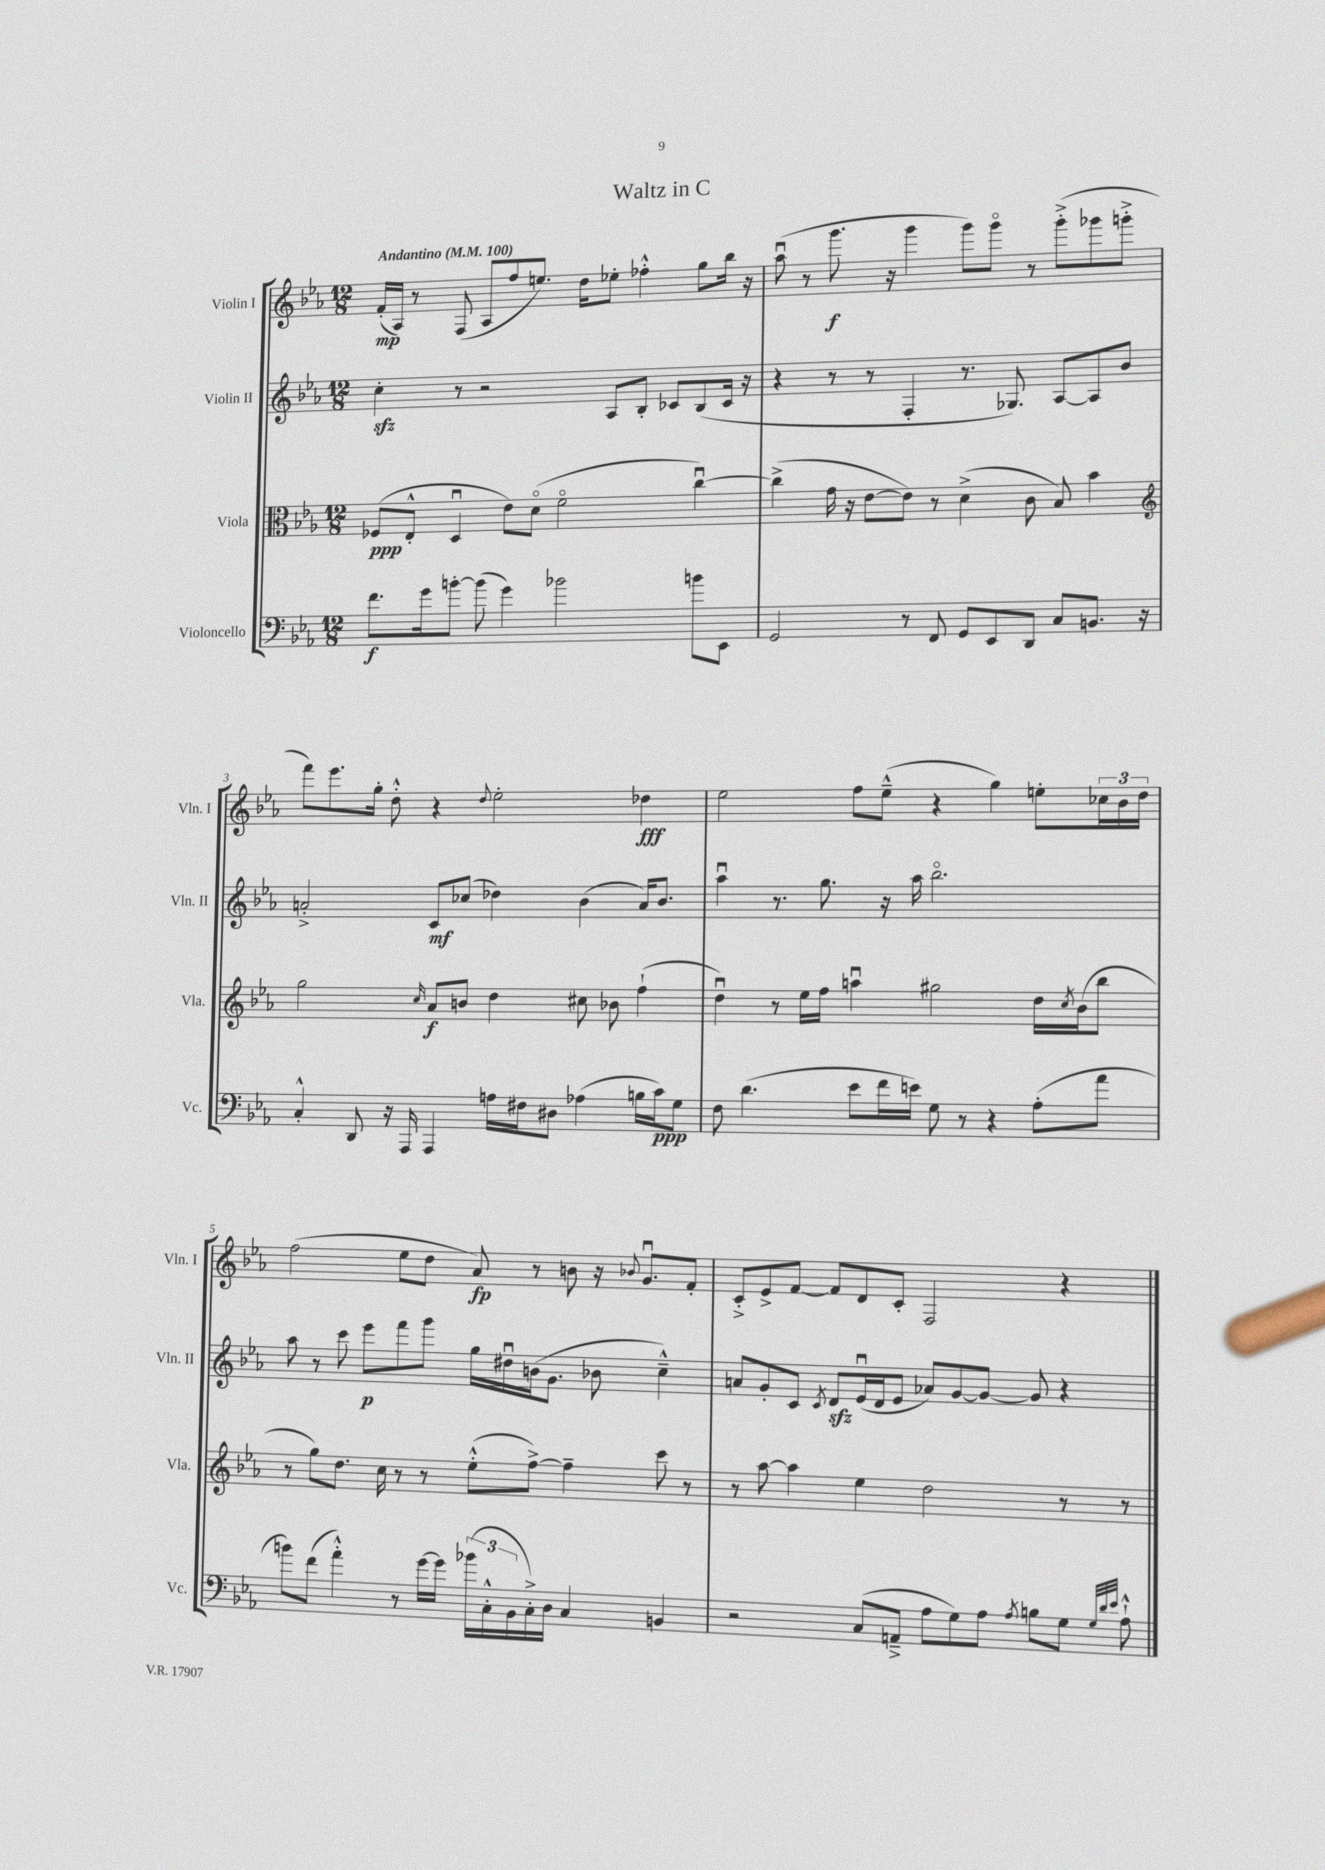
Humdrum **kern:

**kern	**kern	**kern	**kern
*staff4	*staff3	*staff2	*staff1
*clefF4	*clefC3	*clefG2	*clefG2
*k[b-e-a-]	*k[b-e-a-]	*k[b-e-a-]	*k[b-e-a-]
*M12/8	*M12/8	*M12/8	*M12/8
*MM100	*MM100	*MM100	*MM100
8.f\L	(8F-/L	4cc'\	(16f'/LL
.	.	.	16A-/JJ)
.	8E-'^^/J	.	8r
16g\k	.	.	.
[8b'\J	4Du/	8r	(8F/
(8b\]	.	2r	8A-/L
4g\)	8e-\L)	.	8ff/
.	(8do\J	.	8.ee/J)
2b-\	2fo\	.	.
.	.	.	16dd\LK
.	.	8A-/L	8ee-'\J
.	.	8B-'/J	4ff-'^^\
.	.	8c-/L	.
8b\L	[4ccu\)	(8B-/	8gg\L
8EE-\J	.	16c-/Jk	16bb-\Jk
.	.	16r	16r
=	=	=	=
2GG/	(4cc^\]	4r	(8aa-u\
.	.	.	8r
.	16g\	8r	8.ggg\
.	16r	.	.
.	[8e-\L	8r	.
.	.	.	16r
8r	8e-\]J)	4F'/	4ggg\
8FF/	8r	.	.
8GG/L	(4d^\	8.r	8ggg\L)
8EE-/	.	.	8gggo\J
.	.	8.G-/)	.
8DD/J	8c\	.	8r
8C/L	8B-/)	[8A-/L	(8ggg'^\L
8.BB/J	4b-\	8A-/]	8ggg-\
.	.	8b-/J	8ggg'^\J
16r	.	.	.
=	=	=	=
*	*clefG2	*	*
4C'^^/	2gg\	2a'^/	8fff\L)
.	.	.	8.eee-\
8DD/	.	.	.
.	.	.	16gg'\Jk
16r	.	.	8dd'^^\
16AAA-/	.	.	.
.	16qqcc/	.	.
4AAA-/	8a-/L	8c/L	4r
.	8b/J	(8cc-/J	.
.	.	.	8qqdd/
16A\LL	4dd\	4dd-\)	2ee-'\
16F#\J	.	.	.
8D#\J	.	.	.
(4A-\	8cc#\	(4b-\	.
.	8b-\	.	.
16B\LL	(4ff`\	16a/LK)	4dd-\
16c\J)	.	8.b-/J	.
8G\J	.	.	.
=	=	=	=
8F\	4ddu\)	4aa-u\	2ee-\
(4.d\	.	.	.
.	8r	8.r	.
.	16ee-\LL	.	.
.	16ff\JJ	8.gg\	.
8e-\L	4aau\	.	8ff\L
16f\L	.	16r	(8ee-~^^\J
16e\JJ)	.	16aa-\	.
8G\	2gg#\	2.bb-o\	4r
8r	.	.	.
4r	.	.	4gg\)
(8A-'\L	16dd\LL	.	8ee'\L
.	8qcc/	.	.
.	(16b-\J	.	.
8a-\J	8bb-\J	.	24cc-\L
.	.	.	24b-\
.	.	.	24dd\JJ
=	=	=	=
8b\L)	8r	8aa-\	(2ff\
(8f\J	8gg\L)	8r	.
4a-'^^\)	8.dd\J	8ccc\	.
.	.	8eee-\L	.
.	16cc\	.	.
8r	8r	8fff\	8ee-\L
[16g\LL	8r	8ggg\J	8dd\J
16g\]JJ	.	.	.
(24b-\LL	(8ee-'^^\L	16gg\LL	8a-/)
24C'^^\	.	.	.
.	.	16dd#u\	.
24BB-\	.	.	.
16C'^\)	[8ff^\J)	(16b\J	8r
16D\JJ	.	8.g\J	.
4C/	4ff~\]	.	8b\
.	.	8b-\	16r
.	.	.	8qqb-/
.	.	.	8.gu/L
4BB/	8ccc\	4cc~^^\)	.
.	8r	.	8f'/J
=	=	=	=
2r	8r	8a/L	8c'^/L
.	[8aa-\	8g'/	8e-^/
.	4aa-\]	8c/J	[8f/J
.	.	8qc/	.
.	.	8d/L	8f/]L
(8C/L	4ee-\	(16e-u/L	8d/
.	.	16d/J	.
8AA~^/J	.	8e-/J	8c'/J
8A-\L	2dd\	8a-/L)	2F/
8G\)	.	[8g/	.
8A-\J	.	8g/_J	.
8qA-/	.	.	.
8B\L	.	8g/]	.
8G\J	8r	4r	4r
32qqG/LLL	.	.	.
32qqd/	.	.	.
32qqe-/JJJ	.	.	.
8A-`^^\	8r	.	.
==	==	==	==
*-	*-	*-	*-
